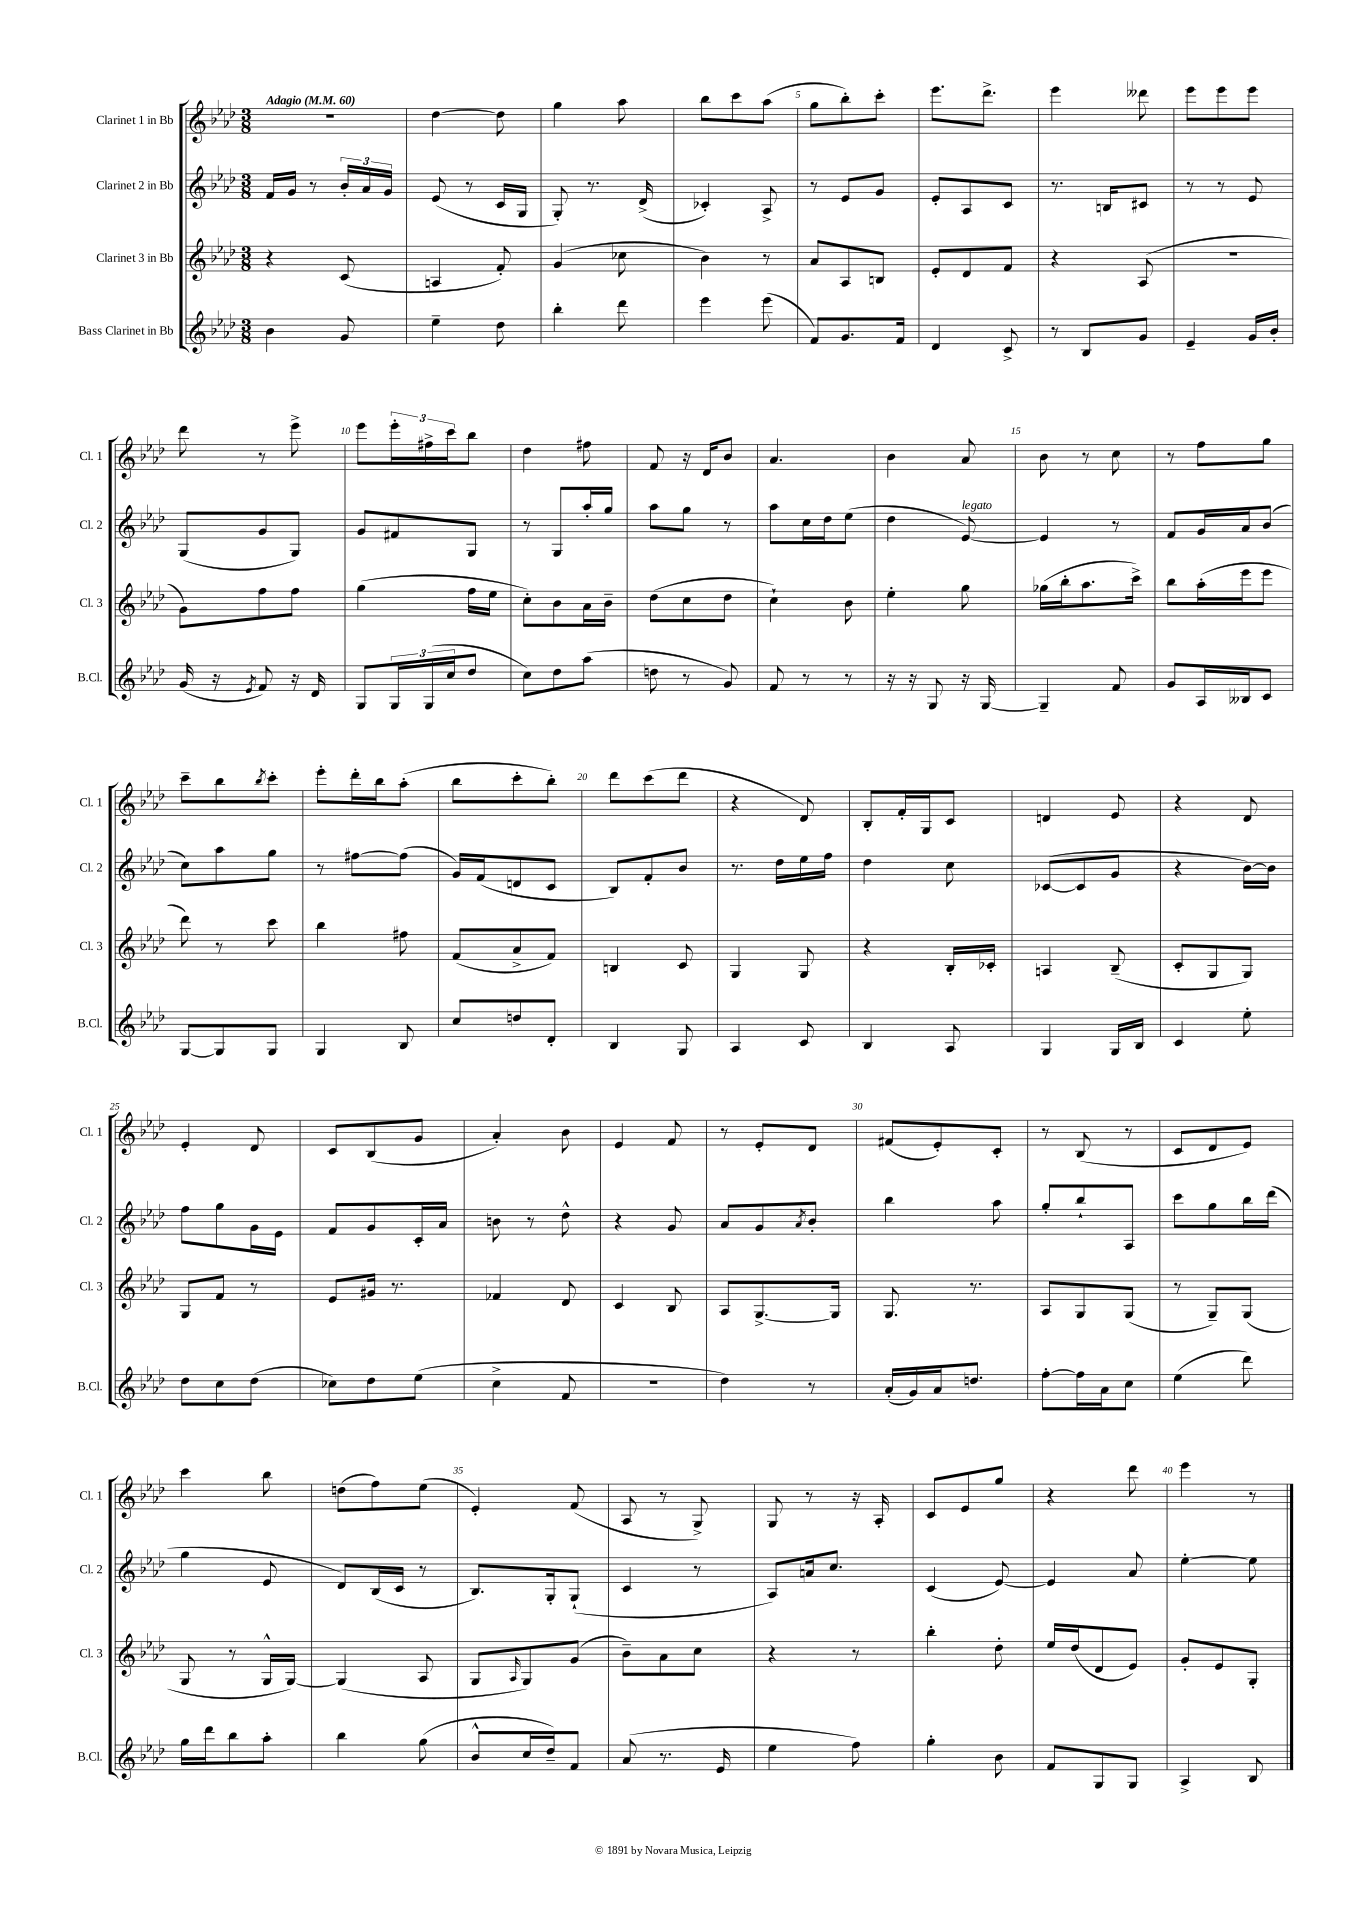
<<
\new StaffGroup <<
\new Staff = "s0" \with { instrumentName = "Clarinet 1 in Bb" shortInstrumentName = "Cl. 1" } {
    \clef treble \key aes \major \numericTimeSignature \time 3/8 \tempo "Adagio" 4 = 60
    r4. |
    des''4~ des''8 |
    g''4 aes''8 |
    bes''8 c'''8 aes''8( |
    g''8 bes''8-.) c'''8-. |
    ees'''8. des'''8.-> |
    ees'''4 deses'''8 |
    ees'''8 ees'''8 ees'''8 |
    des'''8 r8 ees'''8-> |
    ees'''8 \tuplet 3/2 { ees'''16-. fis''16-> c'''16 } bes''8 |
    des''4 fis''8 |
    f'8 r16 des'16 bes'8 |
    aes'4. |
    bes'4 aes'8 |
    bes'8 r8 c''8 |
    r8 f''8 g''8 |
    c'''8-- bes''8 \acciaccatura { bes''8 } c'''8-. |
    ees'''8-. des'''16-. bes''16 aes''8-.( |
    bes''8 c'''8-. bes''8-.) |
    des'''8 c'''8( des'''8 |
    r4 des'8) |
    bes8-. f'16-. g16 c'8 |
    d'4 ees'8 |
    r4 des'8 |
    ees'4-. des'8 |
    c'8 bes8( g'8 |
    aes'4-.) bes'8 |
    ees'4 f'8 |
    r8 ees'8-. des'8 |
    fis'8( ees'8-.) c'8-. |
    r8 bes8( r8 |
    c'8 des'8 ees'8) |
    c'''4 bes''8 |
    d''8( f''8) ees''8( |
    ees'4-.) f'8( |
    aes8 r8 g8->) |
    g8 r8 r16 aes16-. |
    c'8 ees'8 g''8 |
    r4 des'''8 |
    ees'''4 r8 \bar "|." |
}
\new Staff = "s1" \with { instrumentName = "Clarinet 2 in Bb" shortInstrumentName = "Cl. 2" } {
    \clef treble \key aes \major \numericTimeSignature \time 3/8
    f'16 g'16 r8 \tuplet 3/2 { bes'16-. aes'16 g'16 } |
    ees'8( r8 c'16 g16 |
    g8-.) r8. des'16->( |
    ces'4-.) aes8-> |
    r8 ees'8 g'8 |
    ees'8-. aes8 c'8 |
    r8. b16 cis'8 |
    r8 r8 ees'8 |
    g8( g'8 g8) |
    g'8 fis'8 g8 |
    r8 g8 aes''16-. g''16 |
    aes''8 g''8 r8 |
    aes''8 c''16 des''16 ees''8( |
    des''4 ees'8~^\markup { \italic "legato" }) |
    ees'4 r8 |
    f'8 g'16 aes'16 bes'8( |
    c''8) aes''8 g''8 |
    r8 fis''8~ fis''8( |
    g'16) f'16( d'8 c'8 |
    bes8) f'8-. bes'8 |
    r8. des''16 ees''16 f''16 |
    des''4 c''8 |
    ces'8~( ces'8 g'8 |
    r4 bes'16~) bes'16 |
    f''8 g''8 g'16 ees'16 |
    f'8 g'8 c'16-. aes'16 |
    b'8 r8 des''8-^ |
    r4 g'8 |
    aes'8 g'8 \acciaccatura { aes'8 } bes'8-. |
    bes''4 aes''8 |
    g''8-. bes''8-! aes8 |
    c'''8 g''8 bes''16 des'''16( |
    g''4 ees'8 |
    des'8) bes16( c'16 r8 |
    bes8.) g16-. g8-!( |
    c'4 r8 |
    aes8) a'16 c''8. |
    c'4( ees'8~) |
    ees'4 aes'8 |
    ees''4~-. ees''8 \bar "|." |
}
\new Staff = "s2" \with { instrumentName = "Clarinet 3 in Bb" shortInstrumentName = "Cl. 3" } {
    \clef treble \key aes \major \numericTimeSignature \time 3/8
    r4 c'8( |
    a4 f'8-.) |
    g'4( ces''8 |
    bes'4) r8 |
    aes'8 aes8 b8 |
    ees'8-. des'8 f'8 |
    r4 aes8( |
    R4. |
    g'8) f''8 f''8 |
    g''4( f''16 ees''16 |
    c''8-.) bes'8 aes'16 bes'16-- |
    des''8( c''8 des''8 |
    c''4-!) bes'8 |
    ees''4-. g''8 |
    ges''16( bes''16-. aes''8. c'''16->) |
    bes''8 aes''16-.( ees'''16 ees'''8 |
    des'''8) r8 c'''8 |
    bes''4 fis''8 |
    f'8( aes'8-> f'8) |
    b4 c'8 |
    g4 g8 |
    r4 bes16-. ces'16-. |
    a4 bes8--( |
    c'8-. g8 g8) |
    g8 f'8 r8 |
    ees'8 gis'16 r8. |
    fes'4 des'8 |
    c'4 bes8 |
    aes8 g8.~-> g16 |
    g8. r8. |
    aes8 g8 g8( |
    r8 g8--) g8( |
    g8 r8 g16-^ g16~) |
    g4( aes8 |
    g8 \grace { aes16 } g8) g'8( |
    bes'8--) aes'8 c''8 |
    r4 r8 |
    bes''4-. des''8-. |
    ees''16 des''16( des'8 ees'8) |
    g'8-. ees'8 g8-. \bar "|." |
}
\new Staff = "s3" \with { instrumentName = "Bass Clarinet in Bb" shortInstrumentName = "B.Cl." } {
    \clef treble \key aes \major \numericTimeSignature \time 3/8
    bes'4 g'8 |
    ees''4-- des''8 |
    bes''4-. des'''8 |
    ees'''4 ees'''8( |
    f'8) g'8. f'16 |
    des'4 c'8-> |
    r8 bes8 g'8 |
    ees'4-- g'16 bes'16-. |
    g'16( r16 \acciaccatura { ees'8 } f'8) r16 des'16 |
    g8 \tuplet 3/2 { g16 g16( c''16 } des''8 |
    c''8) des''8 aes''8( |
    d''8 r8 g'8) |
    f'8 r8 r8 |
    r16 r16 g8 r16 g16~ |
    g4-- f'8 |
    g'8 aes16 beses16 c'8 |
    g8~ g8 g8 |
    g4 bes8 |
    c''8 d''8 des'8-. |
    bes4 g8 |
    aes4 c'8 |
    bes4 aes8 |
    g4 g16 bes16 |
    c'4 ees''8-. |
    des''8 c''8 des''8( |
    ces''8) des''8 ees''8( |
    c''4-> f'8 |
    R4. |
    des''4) r8 |
    aes'16-.( g'16) aes'16 d''8. |
    f''8~-. f''16 aes'16 c''8 |
    ees''4( des'''8) |
    g''16 des'''16 bes''8 aes''8-. |
    bes''4 g''8( |
    bes'8-^ c''16 des''16--) f'8 |
    aes'8( r8. ees'16 |
    ees''4 f''8) |
    g''4-. bes'8 |
    f'8 g8 g8 |
    aes4-> bes8 \bar "|." |
}
>>
>>
\layout { \context { \Score \override BarNumber.break-visibility = ##(#f #t #t) barNumberVisibility = #(every-nth-bar-number-visible 5) } }
